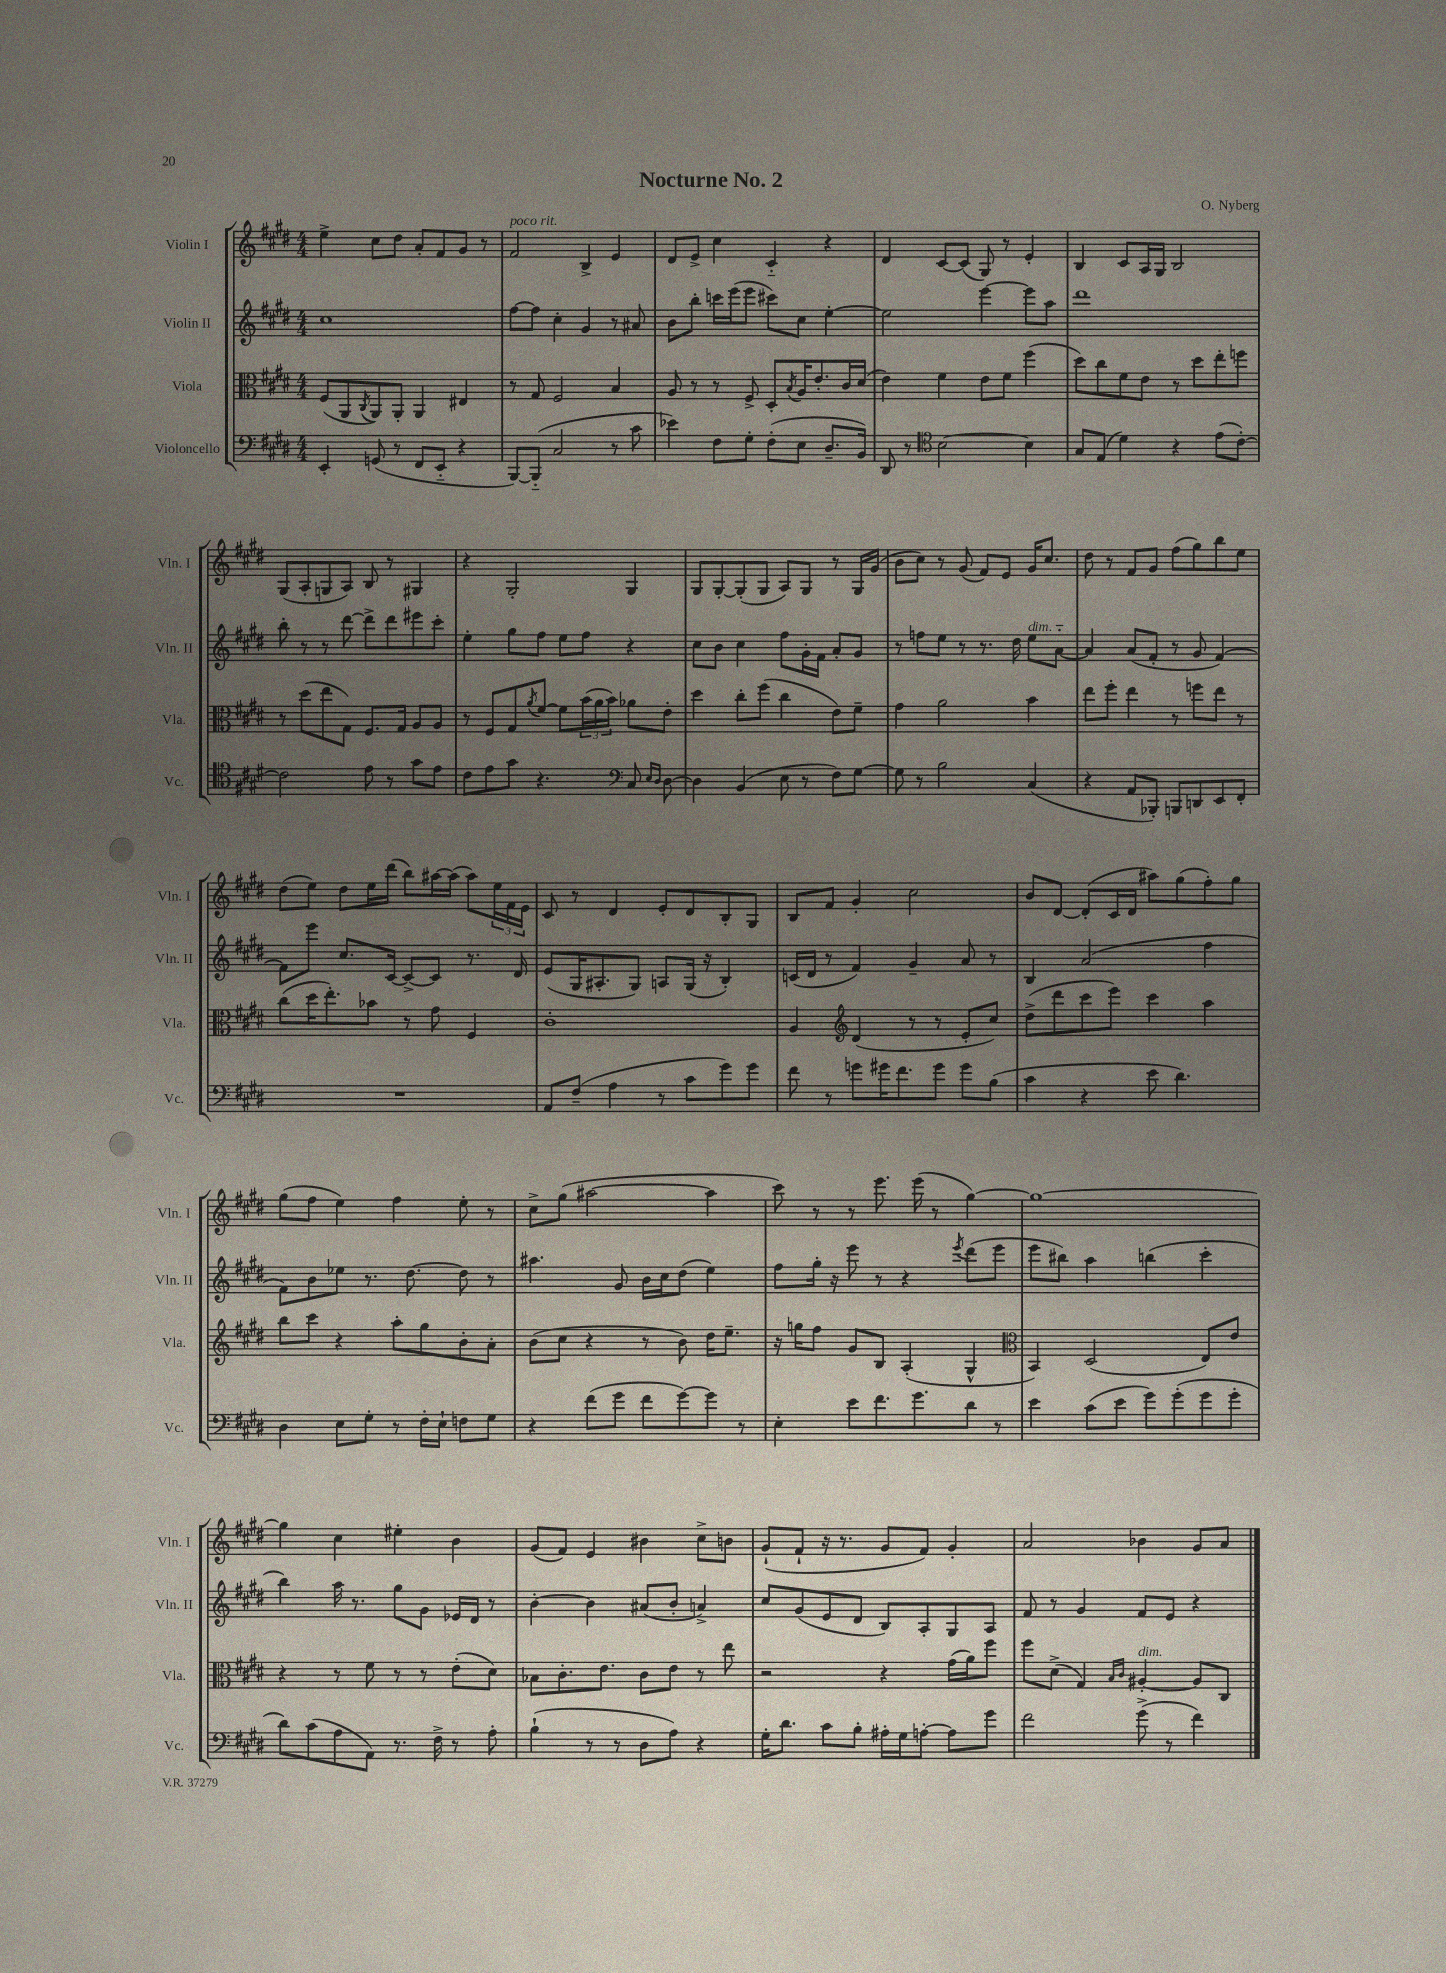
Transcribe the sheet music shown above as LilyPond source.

\header { title = "Nocturne No. 2" composer = "O. Nyberg" }
<<
\new StaffGroup <<
\new Staff = "s0" \with { instrumentName = "Violin I" shortInstrumentName = "Vln. I" } {
    \clef treble \key e \major \numericTimeSignature \time 4/4
    e''4-> cis''8 dis''8 a'8-. fis'8 gis'8 r8 |
    fis'2^\markup { \italic "poco rit." } b4-> e'4 |
    dis'8 e'8-> cis''4 cis'4-_ r4 |
    dis'4 cis'8~ cis'8( gis8) r8 e'4-. |
    b4 cis'8 a16 gis16 b2 |
    gis8( a8-. g8 a8) b8 r8 gis4 |
    r4 gis2-. gis4 |
    gis8 gis8~-. gis8-.( gis8 a8) gis8 r8 gis16 gis'16( |
    b'8 cis''8) r8 gis'8( fis'8) e'8 gis'16 cis''8. |
    dis''8 r8 fis'8 gis'8 fis''8( gis''8) b''8 e''8 |
    dis''8( e''8) dis''8 e''16 dis'''16( b''8) ais''16~ ais''16( ais''8) \tuplet 3/2 { e''16 fis'16 e'16 } |
    cis'8 r8 dis'4 e'8-. dis'8 b8-. gis8 |
    b8 fis'8 gis'4-. cis''2 |
    b'8 dis'8~ dis'8-.( cis'16 dis'16 ais''8) gis''8( fis''8-.) gis''8 |
    gis''8( fis''8 e''4) fis''4 e''8-. r8 |
    cis''8-> gis''8( ais''2~ ais''4 |
    cis'''8) r8 r8 e'''8. e'''16( r8 gis''4~) |
    gis''1~ |
    gis''4 cis''4 eis''4-. b'4 |
    gis'8( fis'8) e'4 bis'4 cis''8-> b'8 |
    gis'8-!( fis'8-! r16 r8. gis'8 fis'8) gis'4-. |
    a'2 bes'4 gis'8 a'8 \bar "|." |
}
\new Staff = "s1" \with { instrumentName = "Violin II" shortInstrumentName = "Vln. II" } {
    \clef treble \key e \major \numericTimeSignature \time 4/4
    cis''1 |
    fis''8~ fis''8 cis''4-. gis'4 r8 ais'8 |
    b'8 b''8-. c'''16 e'''16( e'''8 cis'''8) cis''8 e''4~-. |
    e''2 e'''4~ e'''8 a''8 |
    dis'''1 |
    b''8-. r8 r8 dis'''8~ dis'''8-> dis'''8 eis'''8 cis'''8-. |
    e''4-. gis''8 fis''8 e''8 fis''8 r4 |
    cis''8 b'8 cis''4 fis''8 gis'16-. fis'16 a'8-. gis'8 |
    r8 f''8 e''8 r8 r8. dis''16 e''8^\markup { \italic "dim." } a'8~-_ |
    a'4 a'8( fis'8-. r8 gis'8 fis'4~) |
    fis'8 e'''8 cis''8. cis'16~ cis'8~-> cis'8 r8. dis'16 |
    e'8( gis16 ais8.-. gis8) a8 gis16( r16 b4-.) |
    c'16( dis'16 r8 fis'4) gis'4-- a'8 r8 |
    b4 a'2( fis''4 |
    fis'8) b'8 ees''8 r8. dis''8.~ dis''8 r8 |
    ais''4. gis'8 b'16 cis''16 dis''8( e''4) |
    fis''8 gis''16-. r16 e'''8 r8 r4 \acciaccatura { e'''8 } dis'''8( e'''8 |
    e'''8 bis''8) a''4 b''4( cis'''4-. |
    b''4) a''16 r8. gis''8 gis'8 ees'16 dis'16 r8 |
    b'4~-. b'4 ais'8( b'8-. a'4->) |
    cis''8 gis'8( e'8 dis'8 b8) a8-. gis8 a8 |
    fis'8 r8 gis'4 fis'8 e'8 r4 \bar "|." |
}
\new Staff = "s2" \with { instrumentName = "Viola" shortInstrumentName = "Vla." } {
    \clef alto \key e \major \numericTimeSignature \time 4/4
    fis8( a,8 \acciaccatura { cis8 } a,8) a,8-. a,4 eis4 |
    r8 gis8 fis2 b4 |
    a8 r8 r8 fis8-> dis8-. \acciaccatura { b8 } a16 e'8.-. cis'16 dis'16( |
    e'4) fis'4 e'8 fis'8 fis''4( |
    dis''8) cis''8 fis'8 e'8 r8 dis''8 e''8-. f''8 |
    r8 dis''8( e''8 gis8) fis8. gis16 a8 a8 |
    r8 fis8 gis8 \acciaccatura { a'8 } fis'8~ fis'8 \tuplet 3/2 { b'16( a'16 b'16) } aes'8 e'8-. |
    dis''4 cis''8-. fis''8( cis''4 e'8) fis'8-- |
    gis'4 a'2 b'4 |
    e''8 fis''8-. e''4 r8 f''8 e''8 r8 |
    cis''8( dis''16 e''8.-.) bes'8 r8 gis'8 fis4 |
    cis'1-. |
    a4 \clef treble dis'4( r8 r8 e'8-. cis''8) |
    dis''8->( dis'''8 cis'''8 e'''8) cis'''4 a''4 |
    b''8 cis'''8 r4 a''8-. gis''8 b'8-. a'8-. |
    b'8( cis''8 r4 r8 b'8) dis''16 e''8.-- |
    r16 g''16 fis''8 gis'8 b8 a4-.( gis4-^ |
    \clef alto b,4) dis2( e8) e'8 |
    r4 r8 fis'8 r8 r8 e'8-.( dis'8) |
    bes8 cis'8.-. e'8. cis'8 e'8 r8 e''8 |
    r2 r4 gis'16( a'16) fis''8 |
    fis''8 dis'8->( gis4) \grace { b16 cis'16 } ais4~-.^\markup { \italic "dim." } ais8 cis8 \bar "|." |
}
\new Staff = "s3" \with { instrumentName = "Violoncello" shortInstrumentName = "Vc." } {
    \clef bass \key e \major \numericTimeSignature \time 4/4
    e,4-. g,8( r8 fis,8 e,8-_ r4 |
    b,,8~) b,,8-_( cis2 r8 cis'8 |
    ees'4) fis8 gis8-. fis8-.( e8 dis8.-- b,16) |
    dis,8 r8 \clef tenor b2~ b4 |
    gis8 e8( dis'4) r4 e'8( cis'8~-.) |
    cis'2 e'8 r8 gis'8 e'8 |
    cis'8 e'8 gis'8 r4. \clef bass cis8 \grace { e16 dis16 } dis8~ |
    dis4 b,4( e8 r8 fis8) gis8~ |
    gis8 r8 b2 cis4( |
    r4 a,8 bes,,8-.) b,,8 d,8 e,8 fis,8-. |
    R1 |
    a,8 fis8--( a4 r8 cis'8 gis'8) gis'8 |
    fis'8 r8 g'8 gis'16 fis'8. gis'8 gis'8 b8( |
    cis'4 r4 e'8 dis'4.) |
    dis4 e8 gis8-. r8 fis16-. e16-! f8 gis8 |
    r4 fis'8( gis'8 fis'8 gis'8~) gis'8 r8 |
    e4-. e'8 fis'8. gis'8. dis'8 r8 |
    e'4 cis'8( e'8 gis'8) gis'8-.( gis'8 gis'8-. |
    dis'8) cis'8( a8 a,8) r8. fis16-> r8 a8-. |
    b4-!( r8 r8 dis8 a8) r4 |
    gis16-. dis'8. cis'8 b8-. ais16-. gis16 a8~-. a8 gis'8 |
    fis'2 gis'8->( r8 fis'4) \bar "|." |
}
>>
>>
\layout { \context { \Score \remove "Bar_number_engraver" } }
